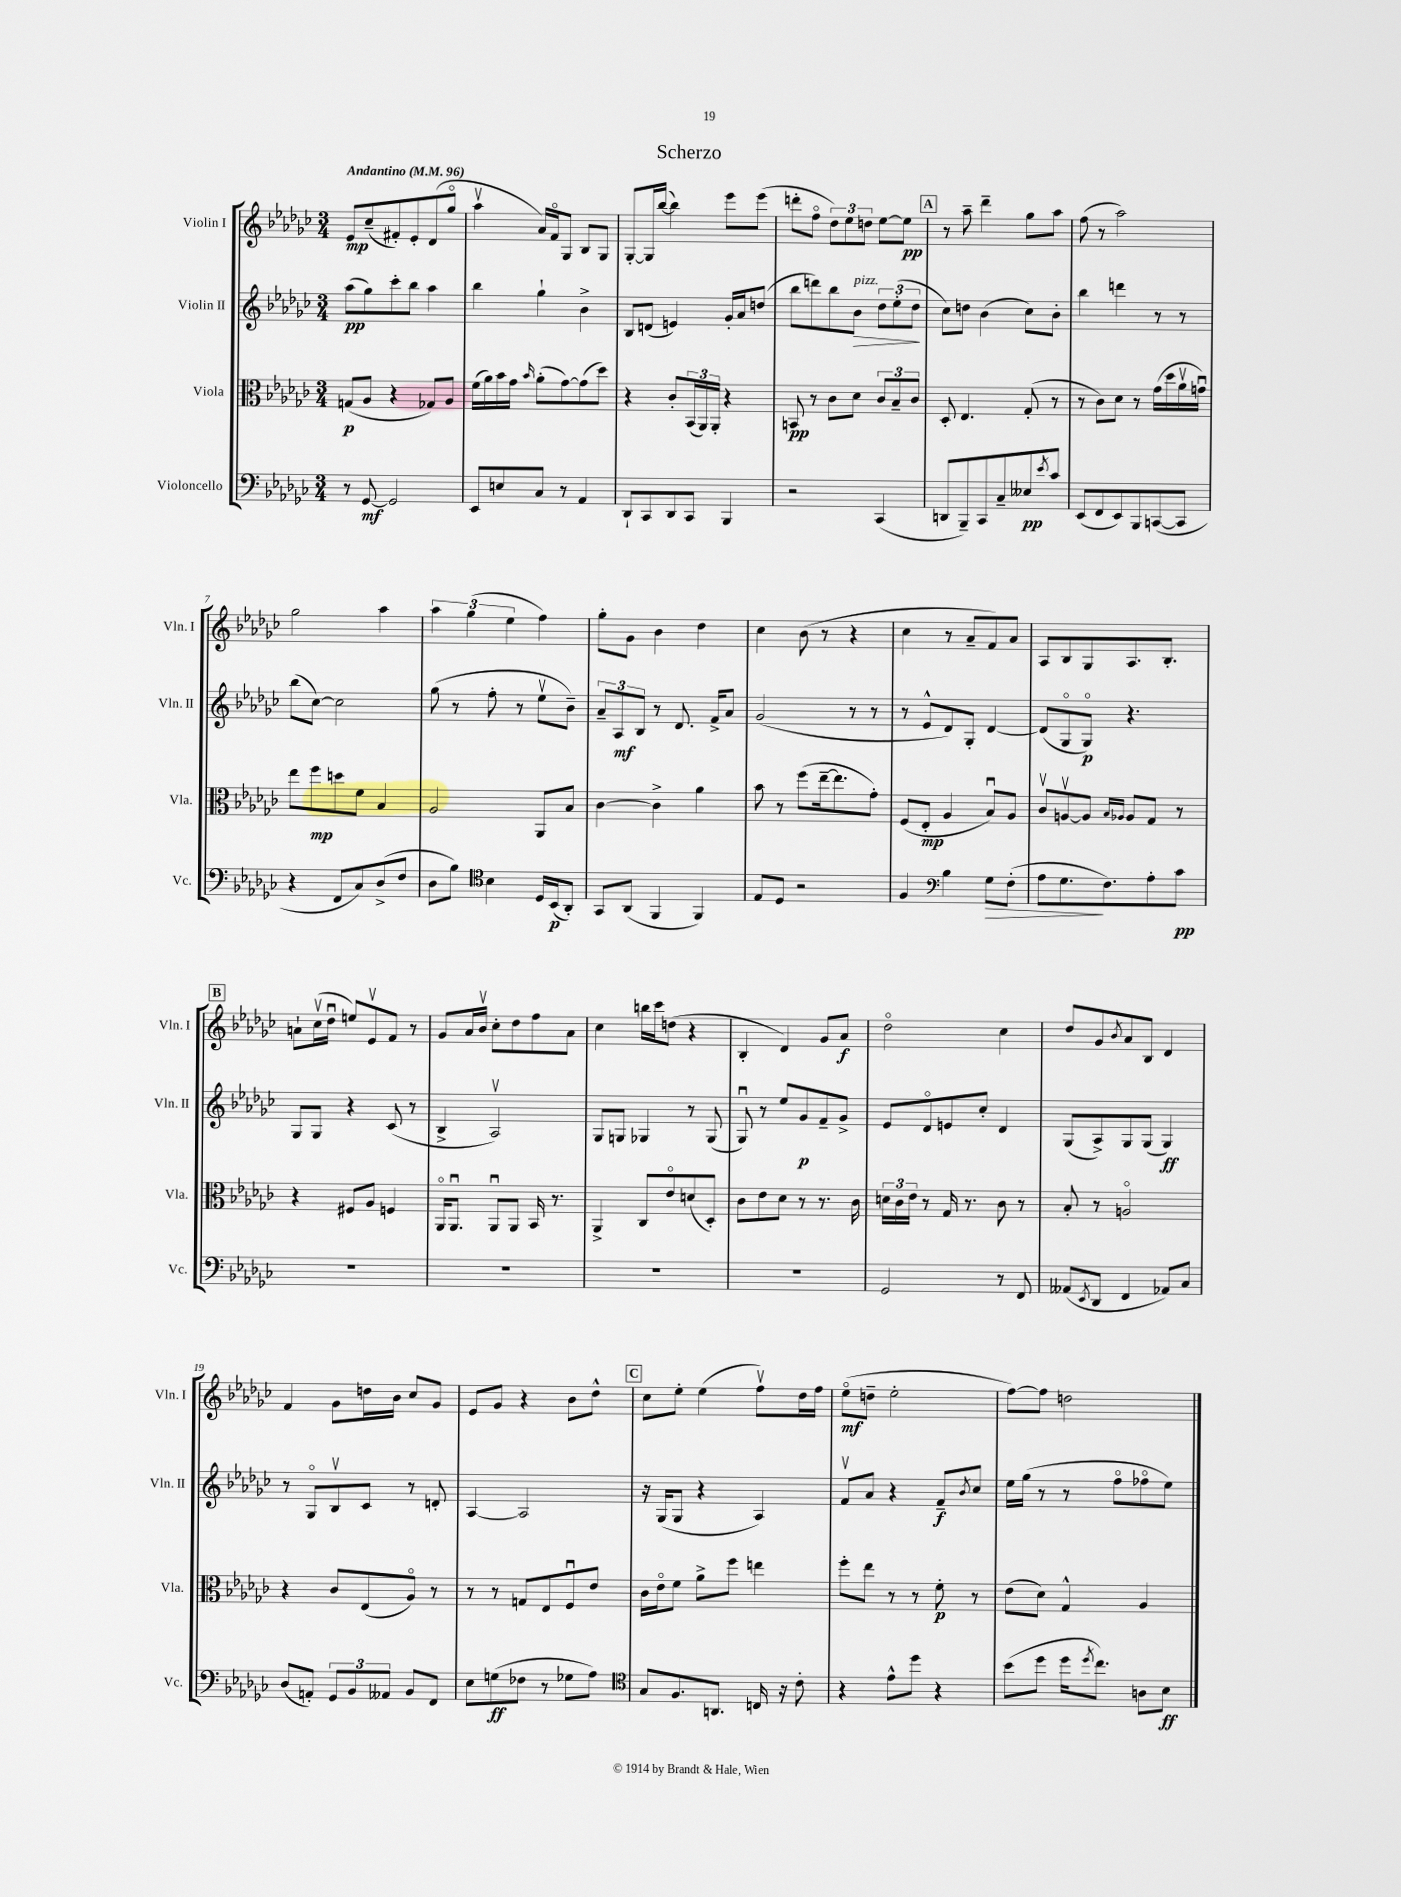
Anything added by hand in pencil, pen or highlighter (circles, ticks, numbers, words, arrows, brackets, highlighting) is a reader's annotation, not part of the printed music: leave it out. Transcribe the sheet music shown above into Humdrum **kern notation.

**kern	**kern	**kern	**kern
*staff4	*staff3	*staff2	*staff1
*clefF4	*clefC3	*clefG2	*clefG2
*k[b-e-a-d-g-c-]	*k[b-e-a-d-g-c-]	*k[b-e-a-d-g-c-]	*k[b-e-a-d-g-c-]
*M3/4	*M3/4	*M3/4	*M3/4
*MM96	*MM96	*MM96	*MM96
8r	(8G	(8aa-	8e-
[8GG-	8A-	8gg-)	(8cc-~
2GG-]	4r	8ccc-'	8f#')
.	.	8bb-	8e-'
.	8G-)	4aa-	(8d-
.	8A-	.	8gg-o
=	=	=	=
8EE-	(16f	4bb-	4aa-v
.	16a-)	.	.
8E	16b-	.	.
.	16g-	.	.
.	16qqb-	.	.
8C-	(8a-'	4gg-`	16a-)
.	.	.	16fo
8r	[8g-)	.	8G-
4AA-	(8g-]	4b-^	8B-
.	8dd-)	.	8G-
=	=	=	=
8DD-`	4r	8B-	[8G-'
8CC-	.	(8d	16G-]
.	.	.	([16bb-
8DD-	8c-'	4e)	4bb-])
8CC-	(24BB-	.	.
.	24AA-)	.	.
.	24AA-'	.	.
4BBB-	4r	16g-'	8eee-
.	.	16a-	.
.	.	(8dd	(8eee-
=	=	=	=
2r	8BB	8bb-	8ddd'
.	8r	8ddd)	8ffo
.	8c-	8bb-	12dd-)
.	.	.	12ee-
.	8d-	8b-	.
.	.	.	12dd
(4CC-	12c-	12dd-	[8ee-
.	12B-~	(12ee-'	.
.	.	.	8ee-]
.	12c-	12dd-	.
=	=	=	=
8DD	8D-'	8cc-)	8r
8BBB-~)	4.E-	8dd	8aa-~
8CC-	.	(4b-	4ddd-~
8C-~	.	.	.
8E--	(8G-'	8cc-)	8gg-
8qe-	.	.	.
8c-	8r	8b-'	8aa-
=	=	=	=
(8EE-	8r	4bb-	(8ff
8FF	8c-)	.	8r
8EE-)	8d-	4ddd	2aa-)
8BBB-	8r	.	.
([8CC	(16g-	8r	.
.	16dd-	.	.
8CC]	16a-v	8r	.
.	16gu)	.	.
=	=	=	=
4r	8ee-	(8bb-	2gg-
.	8ff	[8cc-)	.
8FF	8dd	2cc-]	.
8C-)	8f	.	.
(8D-^	4B-	.	4aa-
8F	.	.	.
=	=	=	=
8D-	2A-	(8gg-	6aa-
8B-)	.	8r	.
.	.	.	(6gg-
*clefC4	*	*	*
4B-	.	8ff'	.
.	.	.	6ee-
.	.	8r	.
16D-	8AA-	8ee-v	4ff)
(16BB-	.	.	.
8AA-')	8B-	8b-~)	.
=	=	=	=
8GG-	[4c-	12a-~	8gg-'
.	.	12A-	.
(8AA-	.	.	8g-
.	.	12B-	.
4FF	4c-^]	8r	4b-
.	.	8.d-	.
4FF)	4a-	.	4dd-
.	.	16f^	.
.	.	8a-	.
=	=	=	=
8E-	8b-	(2g-	4cc-
8D-	8r	.	.
2r	(8ff	.	(8b-
.	[16ee-~	.	8r
.	8.ee-]	.	.
.	.	8r	4r
.	8g-')	8r	.
=	=	=	=
4F	(8F	8r	4cc-
.	8E-'	8e-^^	.
*clefF4	*	*	*
4B-	4A-	8d-)	8r
.	.	8G-'	8a-~
8G-	8B-u)	[4d-	8f)
(8F'	8A-	.	8a-
=	=	=	=
8A-	8c-v	(8d-]	8A-
8.G-	[8Av	8G-o	8B-
.	8A]	8G-o)	8G-
8.F)	.	.	.
.	16qqB-	.	.
.	16qqA-	.	.
.	8A-	4.r	8.A-
8A-'	8G-	.	.
.	.	.	8.B-'
8c-	8r	.	.
=	=	=	=
2.r	4r	8G-	8a`
.	.	8G-	(16cc-v
.	.	.	16dd-u
.	8F#	4r	8ee)
.	8A-	.	8e-v
.	4F	(8c-	8f
.	.	8r	8r
=	=	=	=
2.r	16AA-o	4B-^	8g-
.	8.AA-u	.	.
.	.	.	16a-
.	.	.	16b-v
.	8AA-u	2A-v)	8cc-'
.	8AA-	.	8dd-
.	16BB-	.	8ff
.	8.r	.	.
.	.	.	8a-
=	=	=	=
2.r	4AA-^	8G-	4cc-
.	.	8G	.
.	8C-	4G-	16bb
.	.	.	16ccc-
.	8e-o	.	(8dd
.	(8d	8r	4r
.	8D-')	(8G-	.
=	=	=	=
2.r	8c-	8G-u)	4B-'
.	8e-	8r	.
.	8d-	8ee-	4d-)
.	8r	8g-	.
.	8.r	8f~	8g-
.	.	8g-^	8a-
.	16c-	.	.
=	=	=	=
2GG-	24d	8e-	2dd-o
.	24c-	.	.
.	24e-	.	.
.	8r	8d-o	.
.	16G-	8e	.
.	8.r	.	.
.	.	8cc-'	.
8r	8c-	4d-	4cc-
8FF	8r	.	.
=	=	=	=
(8AA--	8B-'	(8G-	8dd-
8qEE-	.	.	.
8DD-	8r	8A-^)	8g-
.	.	.	8qb-
4FF	2Ao	8G-	8a-
.	.	(8G-	8B-
8AA-)	.	4G-)	4d-
8C-	.	.	.
=	=	=	=
(8D-	4r	8r	4f
8AA')	.	8G-o	.
12GG-	8c-	8B-v	8g-
12BB-	.	.	.
.	(8E-	8c-	16dd
12AA--	.	.	.
.	.	.	16b-
8BB-	8A-o)	8r	8cc-
8FF	8r	8d'	8g-
=	=	=	=
8E-	8r	[4A-	8e-
(8G	8r	.	8g-
8F-	8G	2A-]	4r
8r	8E-	.	.
8G-	8Fu	.	8b-
8A-)	8e-	.	8dd-^^
=	=	=	=
*clefC4	*	*	*
8G-	16c-	16r	8cc-
.	16e-o	(16G-	.
8.F	8f	8G-	8ee-'
.	8a-^	4r	(4ee-
8.AA	.	.	.
.	8ff	.	.
16C	4ee	4A-)	8ffv)
16r	.	.	.
8c-'	.	.	16dd-
.	.	.	16ff
=	=	=	=
4r	8ff'	8fv	(8ee-o
.	8ee-	8a-	8dd~
8e-^^	8r	4r	2ee-'
8dd-	8r	.	.
4r	8f'	8f~	.
.	.	8qb-	.
.	8r	8cc-	.
=	=	=	=
(8b-	(8e-	16ee-	[8ff)
.	.	(16gg-	.
8dd-	8d-)	8r	8ff]
16dd-	4G-^^	8r	2dd
8qdd-	.	.	.
8.cc-)	.	.	.
.	.	8ffo	.
8A	4A-	8ff-o	.
8B-	.	8ee-)	.
==	==	==	==
*-	*-	*-	*-
